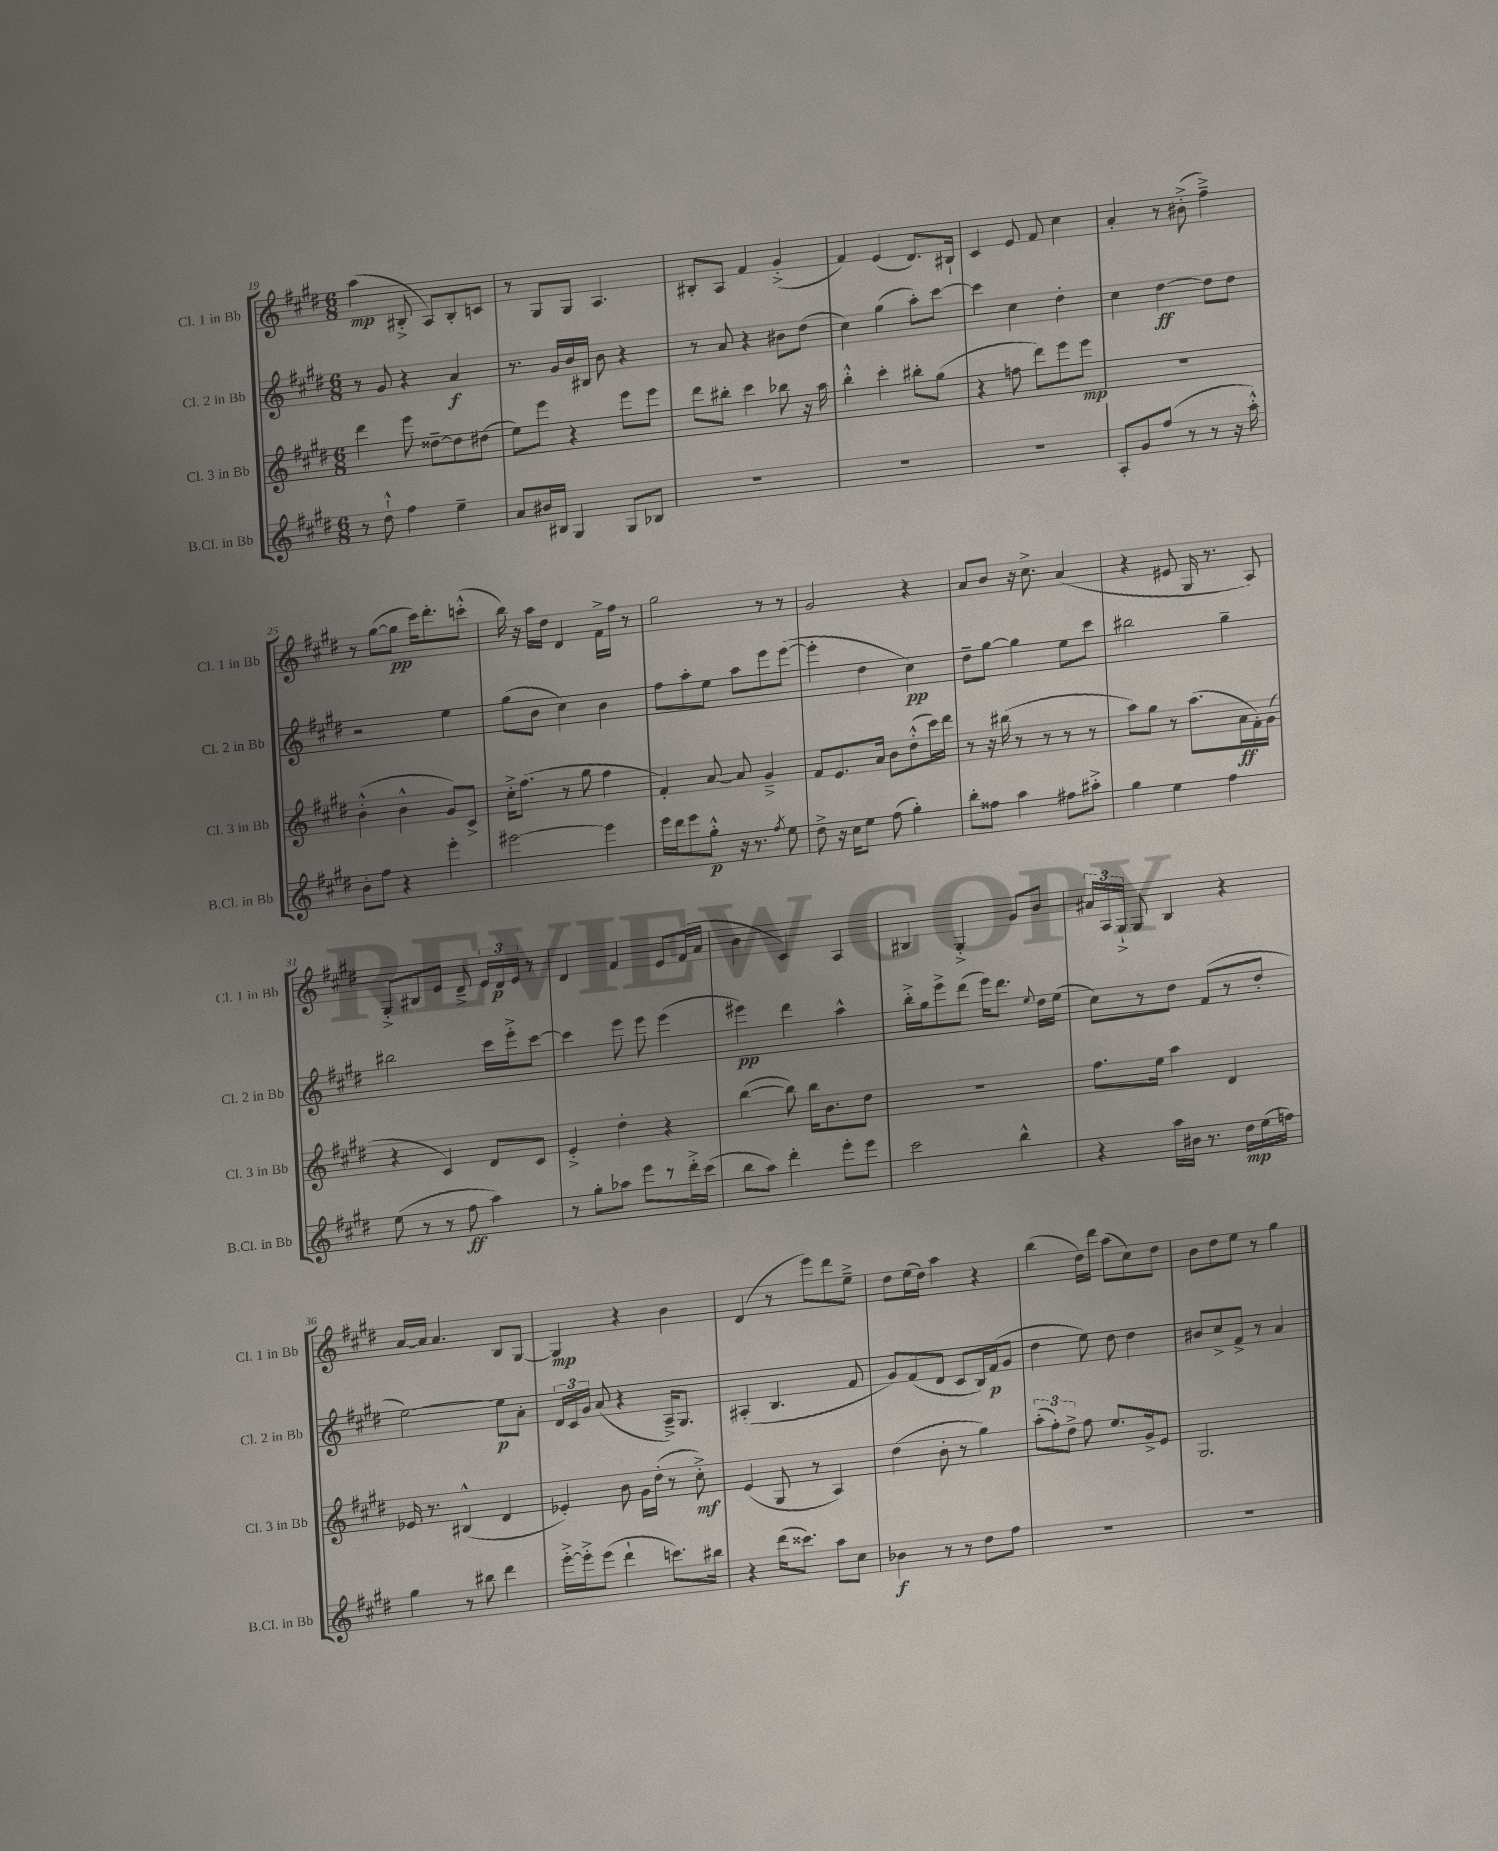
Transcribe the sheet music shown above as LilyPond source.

<<
\new StaffGroup <<
\new Staff = "s0" \with { instrumentName = "Cl. 1 in Bb" shortInstrumentName = "Cl. 1 in Bb" } {
    \clef treble \key e \major \numericTimeSignature \time 6/8
    \autoBeamOff a''4\mp( bis8-.-> a8[) bis8-. c'8] |
    r8 gis8[ gis8] a4. |
    bis8[-. a8] fis'4 gis'4-.->( |
    fis'4) e'4( dis'8.[) bis16]-! |
    cis'4 e'8 fis'8 cis''4 |
    a'4-. r8 bis'8-.->( fis''4--->) |
    r8 gis''8[~( gis''8]\pp cis'''16[) dis'''8.-. c'''8]-.-^( |
    b''16) r16 a''16[ dis''16] dis'4 fis'16[-> fis''16] r8 |
    gis''2 r8 r8 |
    gis'2 r4 |
    a'8[ b'8] r16 cis''8.-> a'4( |
    r4 eis'8 gis16 r8. a8) |
    gis8[-.-> bis8 e'8] dis'8---> \tuplet 3/2 { e'16[ dis'16\p e'16] } r8 |
    dis'4 fis'4 e'8[ fis'16( a'16] |
    b'4 cis'4) a4 |
    bis4 gis4-.-> gis'8[ b'8] |
    \tuplet 3/2 { ais'16[ a16 gis16]-!-> } gis8 b4 r4 |
    a'16[~ a'16] a'4. b8[ gis8]~ |
    gis4\mp r4 b'4 |
    dis'4( r8 e'''8[) dis'''8 e''8]---> |
    dis''8[ e''16( dis''16]) a''4 r4 |
    b''4( dis''16[) dis'''16] a''8[( cis''8) dis''8] |
    b'8[ dis''8 e''8] r8 gis''4 \bar "|." |
}
\new Staff = "s1" \with { instrumentName = "Cl. 2 in Bb" shortInstrumentName = "Cl. 2 in Bb" } {
    \clef treble \key e \major \numericTimeSignature \time 6/8
    \autoBeamOff r8 gis'8 r4 a'4\f |
    r8. gis'16[ b'16 bis16] b'8 r4 |
    r8 a'8 r4 bis'8[ dis''8]( |
    cis''4) gis''4( a''8[-.) cis'''8]~ |
    cis'''4 cis''4 dis''4-. |
    cis''4 dis''4~\ff dis''8[ dis''8] |
    r2 e''4 |
    gis''8[( b'8] cis''4) b'4 |
    fis''8[ a''8-. e''8] a''8[ e'''8 e'''8]~( |
    e'''4-. dis''4 cis''4\pp) |
    dis''8[-- gis''8]~ gis''4 e''8[ cis'''8] |
    bis''2 gis''4-- |
    bis''2 cis'''16[ e'''16-.-> cis'''8]~ |
    cis'''4 e'''8 e'''8 e'''4( |
    eis'''4\pp) dis'''4 a''4-^ |
    b''16[-.-> gis''16 e'''8-> dis'''8]( e'''16[) dis'''8.] \appoggiatura { e''8 } dis''16[ e''16]( |
    cis''8[) r8 dis''8] fis'8[( r8 dis''8]-. |
    e''2~) e''8[\p a'8]-. |
    \tuplet 3/2 { dis'16[ cis'16 gis'16] } a'8( r4 a16[--->) gis8.] |
    ais4-.( b4. fis'8 |
    gis'8[) fis'8( dis'8] cis'8[ b16) fis'16\p( gis'8] |
    dis''4 e''8) dis''8 dis''4 |
    bis'8[ cis''8-> fis'8]-> r8 a'4 \bar "|." |
}
\new Staff = "s2" \with { instrumentName = "Cl. 3 in Bb" shortInstrumentName = "Cl. 3 in Bb" } {
    \clef treble \key e \major \numericTimeSignature \time 6/8
    \autoBeamOff dis'''4 e'''8 disis''8[~-- disis''8 dis''8]( |
    e''8[) e'''8] r4 e'''8[ e'''8] |
    dis'''8[ bis''8]-. cis'''4 bes''8 r16 a''16 |
    b''4-.-^ cis'''4-. bis''8[-. gis''8]( |
    r4 f''8 dis'''8[) e'''8 e'''8]\mp |
    R2. |
    b'4-.-^( b'4-^ gis'8[) cis'8]-> |
    cis''16[-.-> fis''8.]( r8 gis''8 fis''4 |
    fis'4-.) a'8~ a'8 gis'4---> |
    fis'8[ e'8. a'16] b'8[ dis''8-.-^( cis'''16) dis'''16] |
    r8 r16 bis''16( r8 r8 r8 r8 |
    a''8[) gis''8] r8 a''8.[( a'16\ff fis'16-.) gis'16]( |
    r4 cis'4) dis'8[ cis'8] |
    e'4-.-> dis''4-. r4 |
    b''4~( b''8) b''16[ b'8. dis''8] |
    R2. |
    fis''8.[ e''16] a''4 dis'4 |
    ees'16 r8. bis4-^( dis'4 |
    ees'4-.) b'8 gis'16[ dis''16]-.( r8 cis''8-.->\mf) |
    e'4( gis8 r8 a4) |
    dis''4( b'8-. r8 gis''4) |
    \tuplet 3/2 { a''8[-.( fis''8-.) dis''8]-> } fis''8 e''8.[ gis'16-> e'8] |
    gis2. \bar "|." |
}
\new Staff = "s3" \with { instrumentName = "B.Cl. in Bb" shortInstrumentName = "B.Cl. in Bb" } {
    \clef treble \key e \major \numericTimeSignature \time 6/8
    \autoBeamOff r8 dis''8-!-^ fis''4 e''4-- |
    a'8[ bis'16 bis16] gis4 gis8[ bes8] |
    R2. |
    R2. |
    R2. |
    a8[-. gis'8 fis''8]( r8 r8 r16 a''16-.-^) |
    b'8[-. fis''8] r4 e'''4-. |
    eis'''2~ eis'''4 |
    e'''16[ dis'''16 e'''8 gis''8]-.-^\p r16 r8. \acciaccatura { fis''8 } e''8 |
    dis''8-> r16 cis''16[ e''8] fis''8( gis''4-.) |
    b''8[-. fisis''8] a''4 fis''8[ ais''8]-.-> |
    gis''4 e''4 fis''4 |
    e''8( r8 r8 fis''8\ff a''4) |
    r8 gis''8[-. aes''8] e'''8[ r8 dis'''16-.-> cis'''16]( |
    b''8[ a''8]) dis'''4-. e'''8[-. e'''8] |
    cis'''2 b''4-^ |
    r4 a''16[ bis'16] r8. dis''16[\mp e''16( f''16]) |
    gis''4 r8 bis''8 dis'''4 |
    e'''16[~-.-> e'''16-.-> e'''8]( dis'''4-! c'''8.[) bis''16] |
    r4 dis'''16[( cisis'''8.]) a''8[ cis''8] |
    bes'4\f r8 r8 dis''8[ fis''8] |
    R2. |
    R2. \bar "|." |
}
>>
>>
\layout { \context { \Score currentBarNumber = #19 } }
